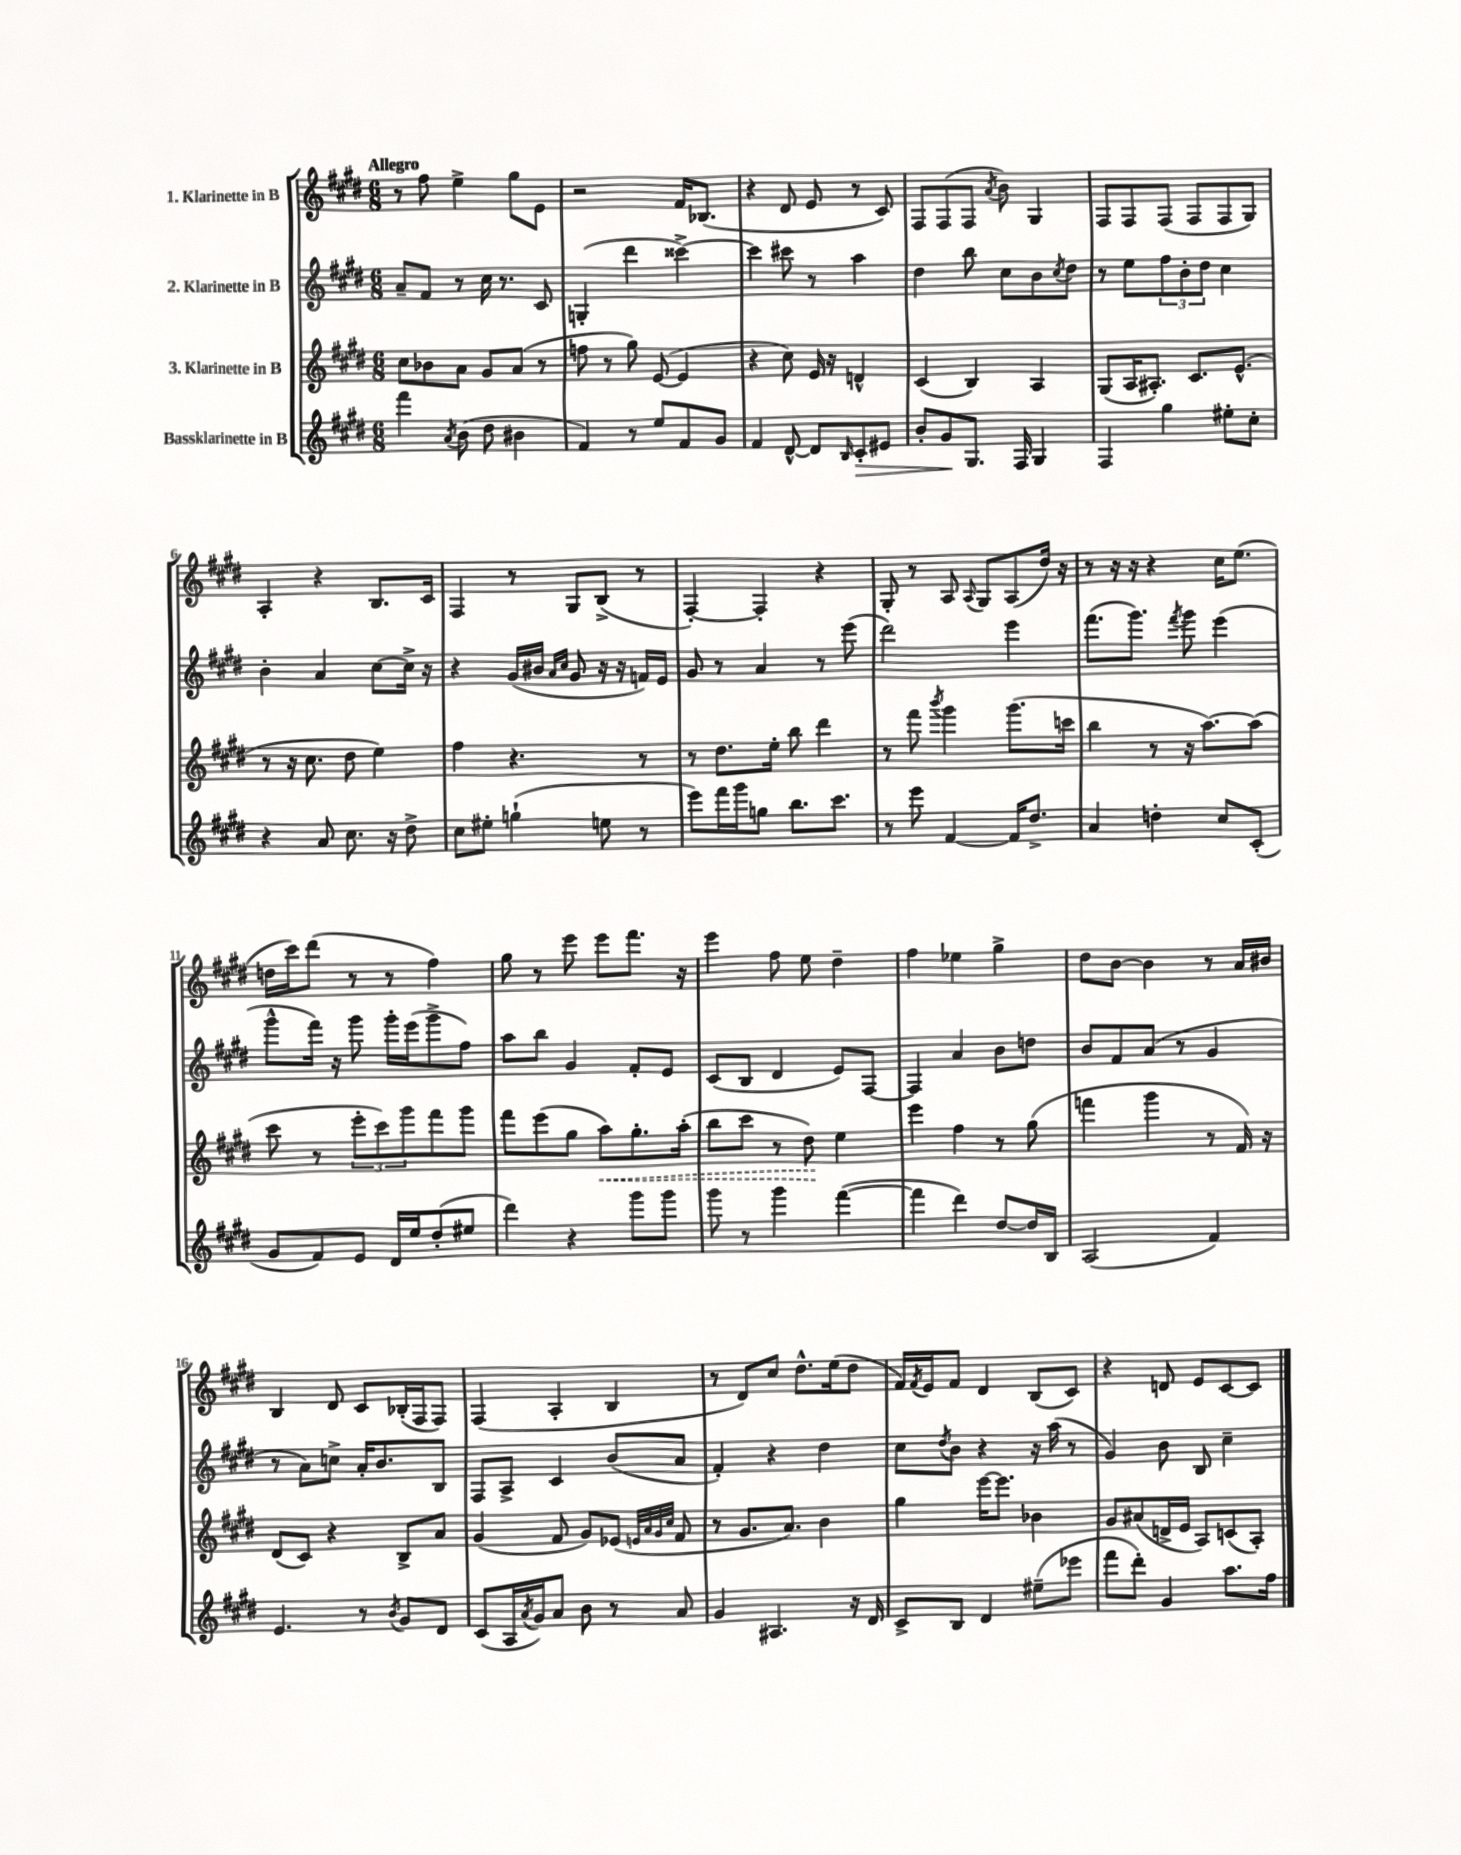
<<
\new StaffGroup <<
\new Staff = "s0" \with { instrumentName = "1. Klarinette in B" } {
    \clef treble \key e \major \numericTimeSignature \time 6/8 \tempo "Allegro"
    r8 fis''8 e''4-> gis''8 e'8 |
    r2 fis'16 bes8.( |
    r4 dis'8 e'8 r8 cis'8) |
    fis8 fis8( fis8 \acciaccatura { a'8 } b'8) gis4 |
    fis8 fis8 fis8( fis8 fis8 gis8) |
    a4-. r4 b8. cis'16 |
    fis4 r8 gis8 b8->( r8 |
    fis4~-.) fis4-. r4 |
    gis8-. r8 a8 \appoggiatura { a8 } gis8 a8( dis''16) r16 |
    r8 r16 r16 r4 cis''16 e''8.( |
    d''16 cis'''16) dis'''8( r8 r8 fis''4) |
    gis''8 r8 e'''8 e'''8 fis'''8. r16 |
    e'''4 fis''8 e''8 dis''4-- |
    fis''4 ees''4 gis''4-> |
    dis''8 b'8~ b'4 r8 a'16 bis'16 |
    b4 dis'8 cis'8 bes16-.( fis16 fis8) |
    fis4( a4-. b4 |
    r8 dis'8) cis''8 dis''8.-^ e''16( dis''8 |
    fis'16) \acciaccatura { fis'8 } e'16 fis'8 dis'4 b8( cis'8) |
    r4 d'8 e'8 cis'8~ cis'8 \bar "|." |
}
\new Staff = "s1" \with { instrumentName = "2. Klarinette in B" } {
    \clef treble \key e \major \numericTimeSignature \time 6/8
    a'8-- fis'8 r8 cis''16 r8. cis'8 |
    g4-.( dis'''4 cisis'''4~->) |
    cisis'''4 cis'''8 r8 a''4 |
    dis''4 b''8 cis''8 b'8 \acciaccatura { cis''8 } dis''8 |
    r8 e''8 \tuplet 3/2 { fis''8 b'8-. dis''8 } cis''4 |
    b'4-. a'4 cis''8~ cis''16-> r16 |
    r4 gis'16( bis'16 \grace { a'16 cis''16 } gis'8 r16 r16 f'16) e'16 |
    gis'8 r8 a'4 r8 e'''8( |
    dis'''2) e'''4 |
    fis'''8.( gis'''8.) \acciaccatura { fis'''8 } gis'''8 e'''4( |
    gis'''8-^ fis'''16) r16 gis'''8 gis'''16-. e'''16( gis'''8-> fis''8) |
    a''8 b''8 gis'4 fis'8-. e'8 |
    cis'8( b8 dis'4 e'8) fis8~ |
    fis4 a'4 b'8 d''8 |
    b'8 fis'8 a'8( r8 gis'4 |
    r8 a'8) c''8-> a'16-. b'8. b8 |
    fis8 a8-> cis'4 b'8( a'8 |
    fis'4-.) r4 dis''4 |
    cis''8 \acciaccatura { dis''8 } b'8 r4 r16 a''16( r8 |
    gis'4) b'8 b8 cis''4-- \bar "|." |
}
\new Staff = "s2" \with { instrumentName = "3. Klarinette in B" } {
    \clef treble \key e \major \numericTimeSignature \time 6/8
    cis''8 bes'8 a'8 gis'8 a'8( r8 |
    f''8 r8 gis''8) e'8~( e'4 |
    r4 cis''8) e'16 r16 d'4-^ |
    cis'4( b4) a4 |
    gis8( a16 ais8.-.) cis'8. e'8.-^( |
    r8 r16 cis''8. dis''8 e''4) |
    fis''4 r4. r8 |
    r8 dis''8. e''16-. b''8 dis'''4 |
    r8 fis'''8 \acciaccatura { b'''8 } gis'''4 gis'''8.( c'''16 |
    b''4 r8 r16 a''8.~) a''8( |
    cis'''8 r8 \tuplet 3/2 { e'''8-. cis'''8) gis'''8 } fis'''8 gis'''8 |
    fis'''8 e'''8( gis''8 \once \override Hairpin.style = #'dashed-line a''8\<) gis''8.-. a''16-.( |
    b''8 cis'''8 r8 dis''8\!) e''4 |
    e'''4 fis''4 r8 gis''8( |
    f'''4 gis'''4 r8 fis'16) r16 |
    dis'8( cis'8) r4 b8-> a'8 |
    gis'4( fis'8 gis'8) ees'8( \grace { e'32 a'32 gis'32 cis''32 } fis'8 |
    r8 gis'8. a'8.) b'4 |
    gis''4 e'''16~ e'''8. bes'4 |
    gis'8 ais'8( d'16-> e'16 a8) c'8( a8-.) \bar "|." |
}
\new Staff = "s3" \with { instrumentName = "Bassklarinette in B" } {
    \clef treble \key e \major \numericTimeSignature \time 6/8
    fis'''4 \acciaccatura { a'8 } b'8( dis''8 bis'4 |
    fis'4) r8 e''8 fis'8 gis'8 |
    fis'4 dis'8~-^ dis'8 \grace { b16 } cis'8-.\> eis'8 |
    b'8-. gis'8\! gis8. fis16 gis4 |
    fis4 gis''4 eis''8-. cis''8-. |
    r4 a'8 cis''8. r16 dis''8-> |
    cis''8 eis''8-. g''4-!( e''8 r8 |
    e'''8) fis'''16 gis'''16 g''8 b''8. cis'''8. |
    r8 e'''8 fis'4~ fis'16 dis''8.-> |
    a'4 d''4-. cis''8 cis'8-.( |
    gis'8 fis'8) e'8 dis'16 e''16 dis''8-.( eis''8 |
    dis'''4) r4 gis'''8 gis'''8 |
    gis'''8 r8 gis'''4 fis'''4~( |
    fis'''4 dis'''4) dis''8~ dis''16 b16 |
    a2( fis'4) |
    e'4. r8 \acciaccatura { b'8 } gis'8 dis'8 |
    cis'8( a16 \acciaccatura { a'8 } gis'16) a'8 b'8 r8 a'8 |
    gis'4 ais4. r16 dis'16 |
    cis'8-> b8 dis'4 eis''8--( ees'''8 |
    fis'''8 dis'''8-.) gis'4 a''8. fis''16 \bar "|." |
}
>>
>>
